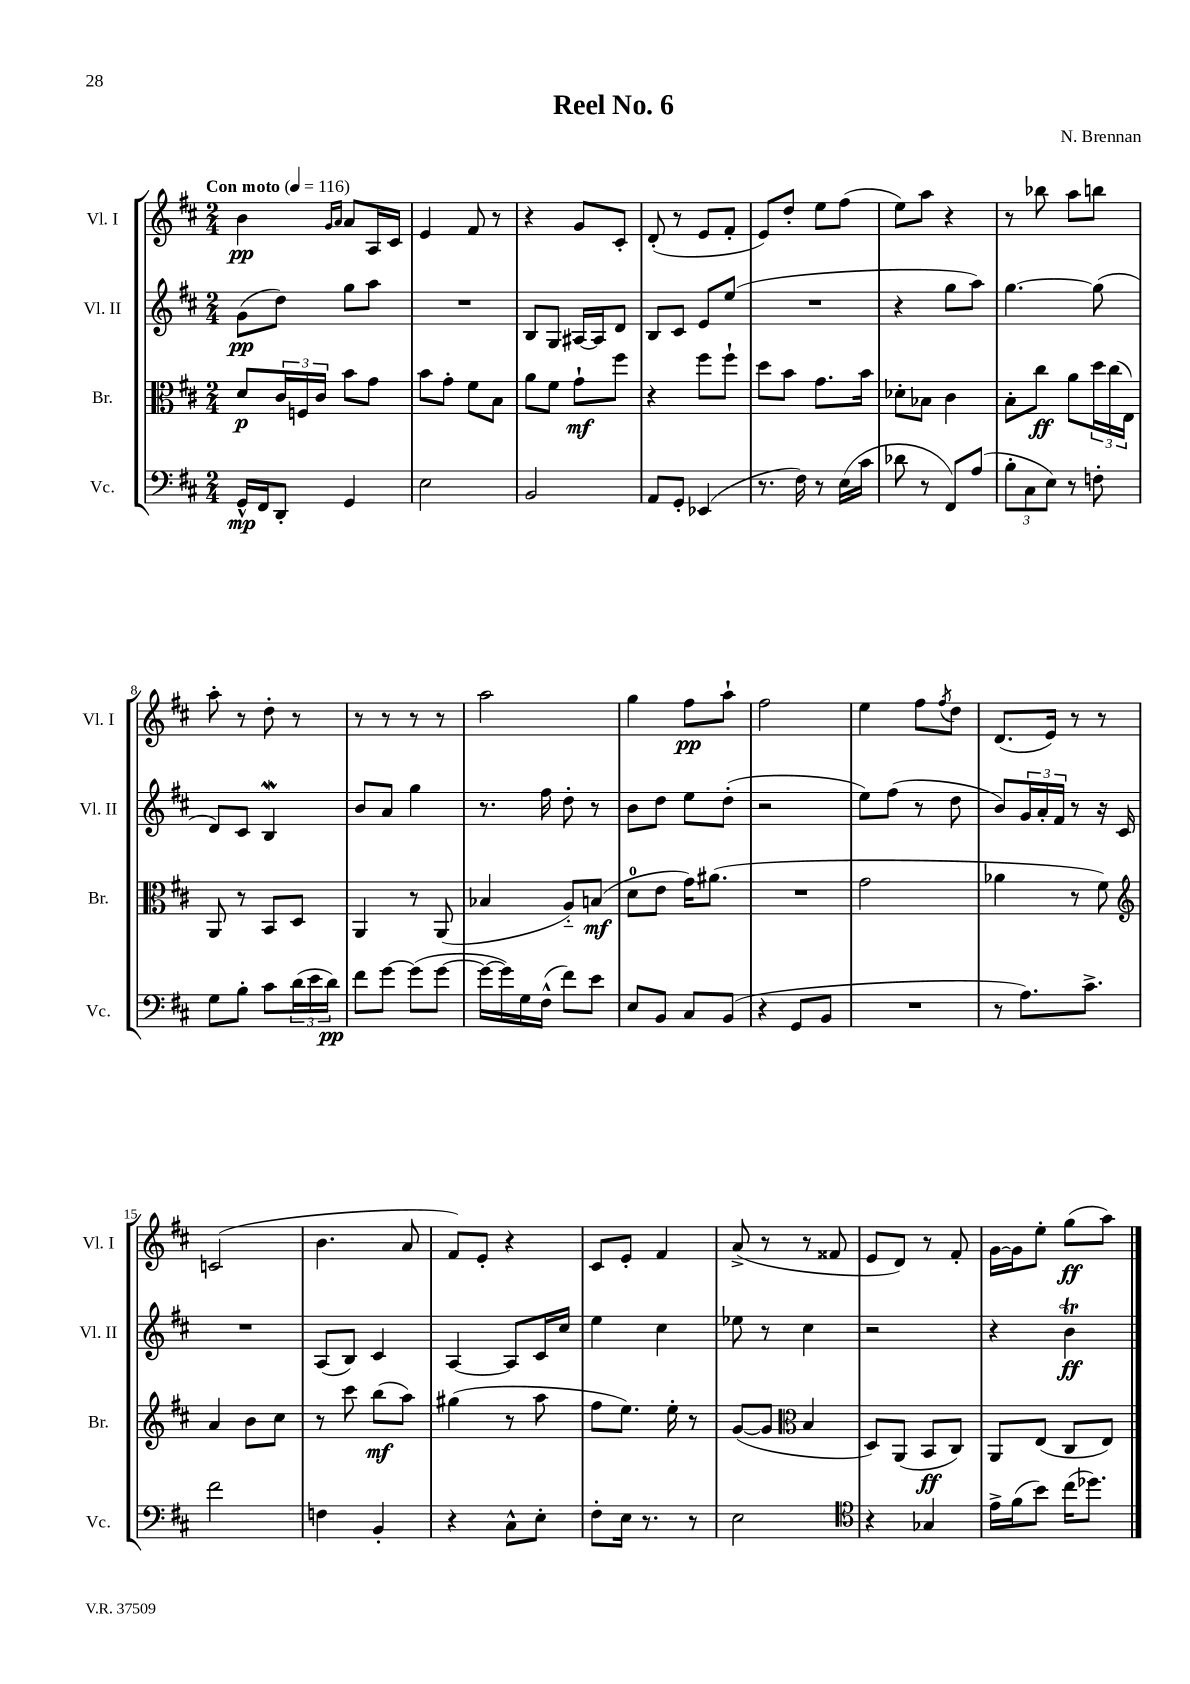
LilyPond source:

\header { title = "Reel No. 6" composer = "N. Brennan" }
<<
\new StaffGroup <<
\new Staff = "s0" \with { instrumentName = "Vl. I" shortInstrumentName = "Vl. I" } {
    \clef treble \key d \major \numericTimeSignature \time 2/4 \tempo "Con moto" 4 = 116
    b'4\pp \grace { g'16 a'16 } a'8 a16 cis'16 |
    e'4 fis'8 r8 |
    r4 g'8 cis'8-. |
    d'8-.( r8 e'8 fis'8-. |
    e'8) d''8-. e''8 fis''8( |
    e''8) a''8 r4 |
    r8 bes''8 a''8 b''8 |
    a''8-. r8 d''8-. r8 |
    r8 r8 r8 r8 |
    a''2 |
    g''4 fis''8\pp a''8-! |
    fis''2 |
    e''4 fis''8 \acciaccatura { fis''8 } d''8 |
    d'8.( e'16) r8 r8 |
    c'2( |
    b'4. a'8 |
    fis'8) e'8-. r4 |
    cis'8 e'8-. fis'4 |
    a'8->( r8 r8 fisis'8 |
    e'8 d'8) r8 fis'8-. |
    g'16~ g'16 e''8-. g''8\ff( a''8) \bar "|." |
}
\new Staff = "s1" \with { instrumentName = "Vl. II" shortInstrumentName = "Vl. II" } {
    \clef treble \key d \major \numericTimeSignature \time 2/4
    g'8\pp( d''8) g''8 a''8 |
    R2 |
    b8 g8 ais16~ ais16 d'8 |
    b8 cis'8 e'8 e''8( |
    R2 |
    r4 g''8 a''8) |
    g''4.~ g''8( |
    d'8) cis'8 b4\mordent |
    b'8 a'8 g''4 |
    r8. fis''16 d''8-. r8 |
    b'8 d''8 e''8 d''8-.( |
    r2 |
    e''8) fis''8( r8 d''8 |
    b'8) \tuplet 3/2 { g'16 a'16-. fis'16 } r8 r16 cis'16 |
    R2 |
    a8( b8) cis'4 |
    a4~ a8 cis'16 cis''16 |
    e''4 cis''4 |
    ees''8 r8 cis''4 |
    r2 |
    r4 b'4\trill\ff \bar "|." |
}
\new Staff = "s2" \with { instrumentName = "Br." shortInstrumentName = "Br." } {
    \clef alto \key d \major \numericTimeSignature \time 2/4
    d'8\p \tuplet 3/2 { cis'16 f16 cis'16 } b'8 g'8 |
    b'8 g'8-. fis'8 b8 |
    a'8 fis'8 g'8-!\mf fis''8 |
    r4 fis''8 fis''8-! |
    d''8 b'8 g'8. b'16 |
    des'8-. bes8 cis'4 |
    b8-. cis''8\ff a'8 \tuplet 3/2 { d''16 cis''16( e16) } |
    a,8 r8 b,8 d8 |
    a,4 r8 a,8( |
    bes4 a8-_) b8\mf( |
    d'8-0 e'8 g'16) ais'8.( |
    R2 |
    g'2 |
    aes'4 r8 fis'8) |
    \clef treble a'4 b'8 cis''8 |
    r8 cis'''8 b''8\mf( a''8) |
    gis''4( r8 a''8 |
    fis''8 e''8.) e''16-. r8 |
    g'8~( g'8 \clef alto b4 |
    d8) a,8( b,8\ff cis8) |
    a,8 e8( cis8 e8) \bar "|." |
}
\new Staff = "s3" \with { instrumentName = "Vc." shortInstrumentName = "Vc." } {
    \clef bass \key d \major \numericTimeSignature \time 2/4
    g,16-^\mp fis,16 d,8-. g,4 |
    e2 |
    b,2 |
    a,8 g,8-. ees,4( |
    r8. fis16) r8 e16( cis'16 |
    des'8 r8 fis,8) a8( |
    \tuplet 3/2 { b8-. cis8 e8) } r8 f8-. |
    g8 b8-. cis'8 \tuplet 3/2 { d'16( e'16 d'16\pp) } |
    fis'8 g'8~ g'8( g'8~ |
    g'16~ g'16) g16 fis16-^( fis'8) e'8 |
    e8 b,8 cis8 b,8( |
    r4 g,8 b,8 |
    R2 |
    r8 a8.) cis'8.-> |
    fis'2 |
    f4 b,4-. |
    r4 cis8-^ e8-. |
    fis8-. e16 r8. r8 |
    e2 |
    \clef tenor r4 ges4 |
    e'16-> fis'16( b'8) cis''16( des''8.) \bar "|." |
}
>>
>>
